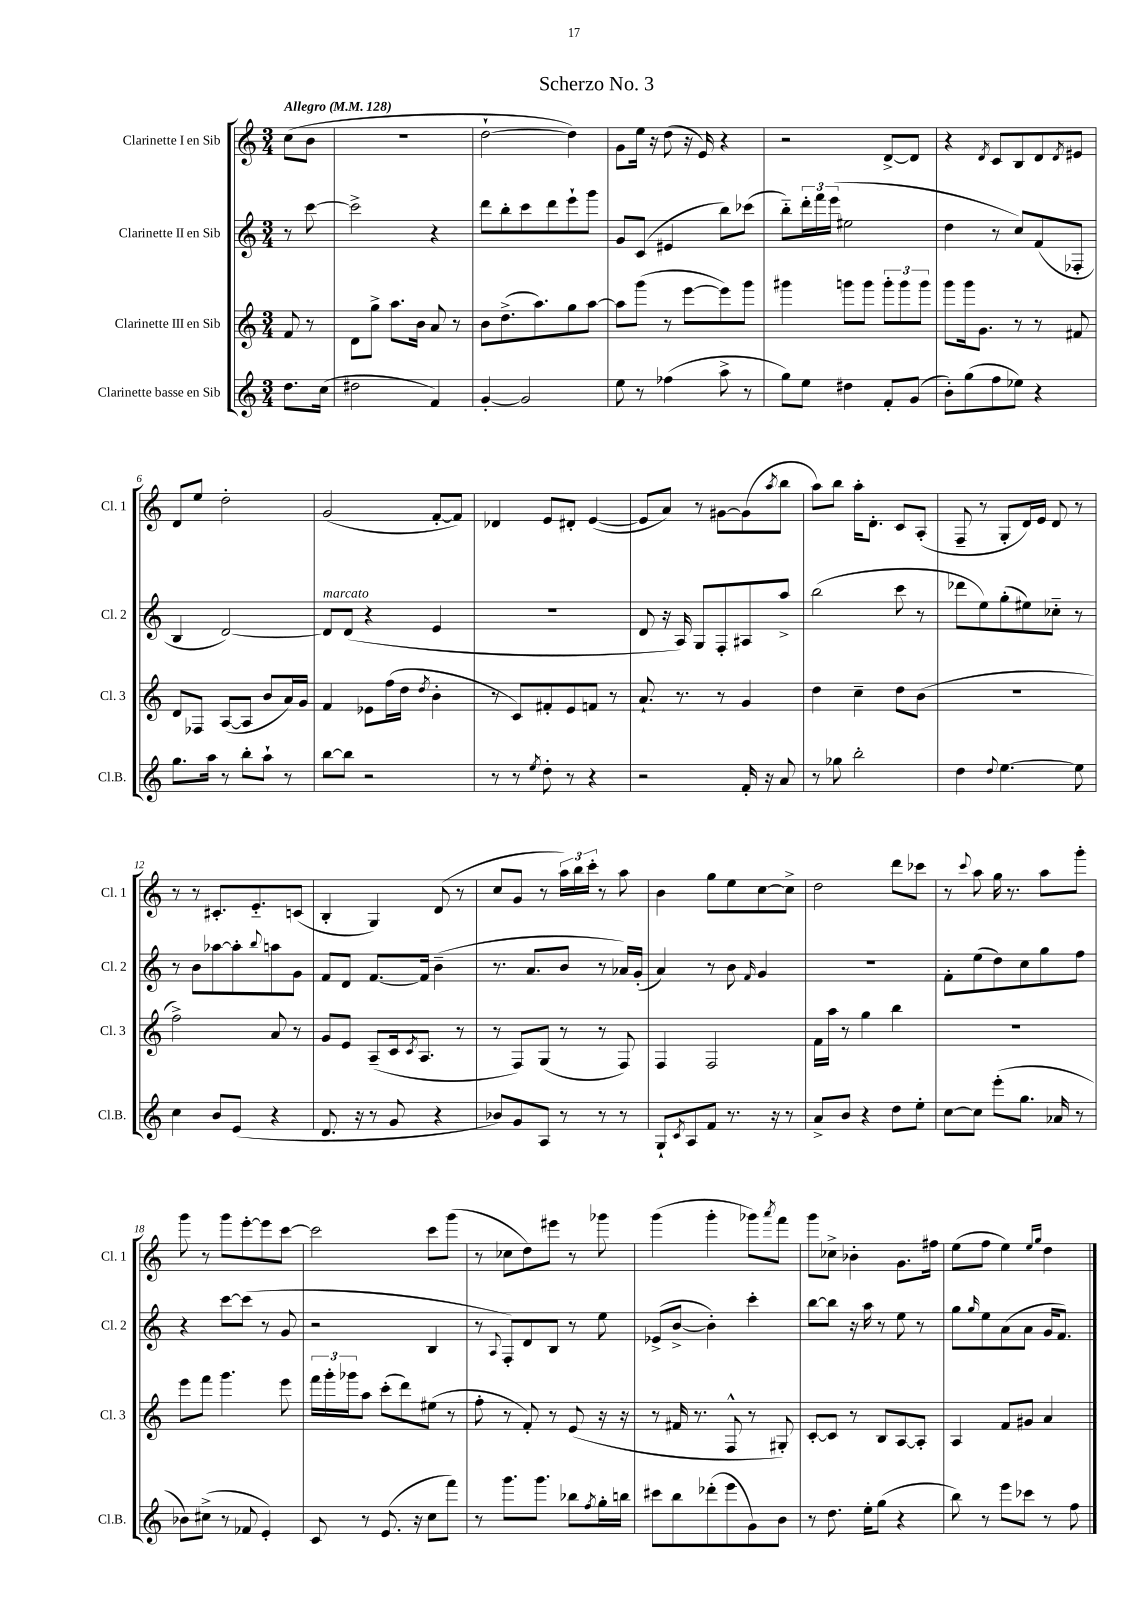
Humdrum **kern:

**kern	**kern	**kern	**kern
*staff4	*staff3	*staff2	*staff1
*clefG2	*clefG2	*clefG2	*clefG2
*k[]	*k[]	*k[]	*k[]
*M3/4	*M3/4	*M3/4	*M3/4
*MM128	*MM128	*MM128	*MM128
8.dd\L	8f/	8r	(8cc\L
.	8r	[8ccc\	8b\J
(16cc\Jk	.	.	.
=	=	=	=
2dd#\	8d\L	2ccc^\]	2.r
.	8gg^\J	.	.
.	8.aa\L	.	.
.	16b\Jk	.	.
4f/)	8a/	4r	.
.	8r	.	.
=	=	=	=
[4g'/	8b\L	8ddd\L	[2dd`\
.	(8.dd^\	8bb'\	.
2g/]	.	8ccc\	.
.	8.aa\)	.	.
.	.	8ddd\	.
.	8gg\	8eee`\	4dd\])
.	[8aa\J	8ggg\J	.
=	=	=	=
8ee\	8aa\]L	8g/L	8g\L
8r	(8ggg\J	(8c/J	16ee\Jk
.	.	.	16r
(4ff-\	8r	4e#/	(8dd\
.	[8eee\L	.	16r
.	.	.	16e/)
8aa^\	8eee\])	8bb\L)	4r
8r	8ggg\J	(8ccc-\J	.
=	=	=	=
8gg\L)	4ggg#\	8bb'~\L)	2r
8ee\J	.	24ddd'\L	.
.	.	24fff\	.
.	.	(24eee\JJ	.
4dd#\	8ggg\L	2ee#\	.
.	8ggg\J	.	.
8f'/L	12ggg'\L	.	[8d^/L
.	12ggg\	.	.
(8g/J	.	.	8d/]J
.	12ggg\J	.	.
=	=	=	=
8b'\L)	8ggg\L	4dd\	4r
(8gg\	16ggg\k	.	.
.	8.g\J	.	.
.	.	.	8qd/
8ff\	.	8r	8c/L
8ee-\J)	8r	8cc/L)	8B/
4r	8r	(8f/	8d/
.	.	.	8qd/
.	8f#/	8F-'/J	8e#/J
=	=	=	=
8.gg\L	8d/L	4B/	8d/L
.	8F-/J	.	8ee/J
16aa\Jk	.	.	.
8r	([8A/L	[2d/)	2dd'\
8bb'\L	8A/]J	.	.
8aa`\J	8b/L	.	.
8r	16a/L)	.	.
.	16g/JJ	.	.
=	=	=	=
[8bb\L	4f/	8d/]L	(2g/
8bb\]J	.	(8d/J	.
2r	8e-\L	4r	.
.	(16ff\L	.	.
.	16dd\JJ	.	.
.	8qdd/	.	.
.	4b'\	4e/	[8f'/L
.	.	.	8f/]J)
=	=	=	=
8r	8r	2.r	4d-/
8r	8c/L)	.	.
8qee/	.	.	.
8dd'\	8f#'/	.	8e/L
8r	8e/	.	8d#'/J
4r	8f/J	.	([4e/
.	8r	.	.
=	=	=	=
2r	8.a`/	8d/	8e/]L
.	.	16r	8a/J)
.	8.r	16A/)	.
.	.	8G/L	8r
.	8r	8F'/	[8g#\L
16f'/	4g/	8A#/	(8g#\]
16r	.	.	.
.	.	.	8qaa/
8a/	.	8aa^/J	8bb\J
=	=	=	=
8r	4dd\	(2bb\	8aa\L)
8gg-\	.	.	8bb\J
2bb'\	4cc~\	.	16aa'\LK
.	.	.	8.d'\J
.	8dd\L	8ccc\	8c/L
.	(8b\J	8r	(8A'/J
=	=	=	=
4dd\	2.r	8ddd-\L	8F~/
.	.	8ee\)	8r
8qqdd/	.	.	.
[4.ee\	.	(8gg'\	8G'/L
.	.	8ee#\)	16d/L)
.	.	.	16e/JJ
.	.	8cc-'~\J	8d/
8ee\]	.	8r	8r
=	=	=	=
4cc\	2ff^\)	8r	8r
.	.	8b\L	8r
8b/L	.	[8aa-\	8.c#'/L
(8e/J	.	8aa-'\]	.
.	.	.	8.e'~/
.	.	8qqbb/	.
4r	8a/	8aa\	.
.	8r	8g\J	(8c/J
=	=	=	=
8.d/	8g/L	8f/L	4B'/
.	8e/J	8d/J	.
16r	.	.	.
8r	(8A~/L	[8.f/L	4G/)
8g/	16c/k	.	.
.	8qc/	.	.
.	8.A/J	16f/]Jk	.
4r	.	(4b~\	(8d/
.	8r	.	8r
=	=	=	=
8b-/L)	8r	8.r	8cc/L
8g/	8F/L)	.	8g/J
.	.	8.a/L	.
8A/J	(8G/J	.	8r
8r	8r	8b/J	24aa\LL)
.	.	.	24bb\
.	.	.	24ccc'\JJ
8r	8r	8r	8r
8r	8F/)	16a-/LL)	8aa\
.	.	(16g'/JJ	.
=	=	=	=
8G`/L	4F/	4a/)	4b\
8qc/	.	.	.
8A/	.	.	.
8f/J	2F/	8r	8gg\L
8.r	.	8b\	8ee\
.	.	16qqf/	.
.	.	4g/	[8cc\
16r	.	.	.
8r	.	.	8cc^\]J
=	=	=	=
8a^/L	16f\LL	2.r	2dd\
.	16aa\JJ	.	.
8b/J	8r	.	.
4r	4gg\	.	.
8dd\L	4bb\	.	8ddd\L
8ee'\J	.	.	8ccc-\J
=	=	=	=
[8cc\L	2.r	8f'\L	8r
.	.	.	8qqccc/
8cc\]J	.	(8ee\	8aa\
(8eee'\L	.	8dd\)	16gg\
.	.	.	8.r
8.gg\J	.	8cc\	.
.	.	8gg\	8aa\L
16a-/	.	.	.
8r	.	8ff\J	8ggg'\J
=	=	=	=
8b-\L)	8eee\L	4r	8ggg\
(8cc#^\J	8fff\J	.	8r
8r	4.ggg\	[8ccc\L	8ggg\L
8f-/	.	(8ccc\]J	[8eee'\
4e'/)	.	8r	8eee\]
.	8eee\	8g/	[8ccc\J
=	=	=	=
8c/	24fff\LL	2r	2ccc\]
.	24ggg'\	.	.
.	24ggg-\J	.	.
8r	8aa\J	.	.
(8.e/	(8ccc'\L	.	.
.	8ddd\)	.	.
16r	.	.	.
8cc\L	(8ee#\J	4B/	8ccc\L
8fff\J)	8r	.	(8ggg\J
=	=	=	=
8r	8ff'\	8r	8r
.	.	8qqA/	.
8.ggg\L	8r	8F'/L)	8cc-\L
.	8f'/)	8d/	8dd\)
8.ggg\J	.	.	.
.	8r	8B/J	8eee#\J
8bb-\L	(8e/	8r	8r
8qff/	.	.	.
16gg'\L	16r	8ee\	8ggg-\
16bb\JJ	16r	.	.
=	=	=	=
8ccc#\L	8r	(8e-^/L	(4ggg\
8bb\	16f#/	[8b^/J	.
.	8.r	.	.
(8ddd-'\	.	4b'\])	4ggg'\
8eee\	8F^^/	.	.
8g\)	8r	4ccc'\	8ggg-\L)
.	.	.	8qaaa/
8b\J	8G#'/)	.	8fff\J
=	=	=	=
8r	[8c'/L	[8bb\L	8ggg\L
8.dd\	8c/]J	8bb\]J	8cc-^\J
.	8r	16r	4b-'\
16ee'\LK	.	16aa\	.
(8gg\J	8B/L	8r	.
4r	[8A/	8ee\	8.g\L
.	8A'/]J	8r	.
.	.	.	16ff#\Jk
=	=	=	=
8bb\)	4A/	8gg\L	(8ee\L
.	.	16qqgg/	.
8r	.	8ee\	8ff\J
8eee\L	8f/L	(8a\	4ee\)
8ccc-\J	8g#/J	8a\J	.
.	.	.	16qqee/LL
.	.	.	16qqgg/JJ
8r	4a/	16g/LK	4dd\
.	.	8.f/J)	.
8ff\	.	.	.
==	==	==	==
*-	*-	*-	*-
